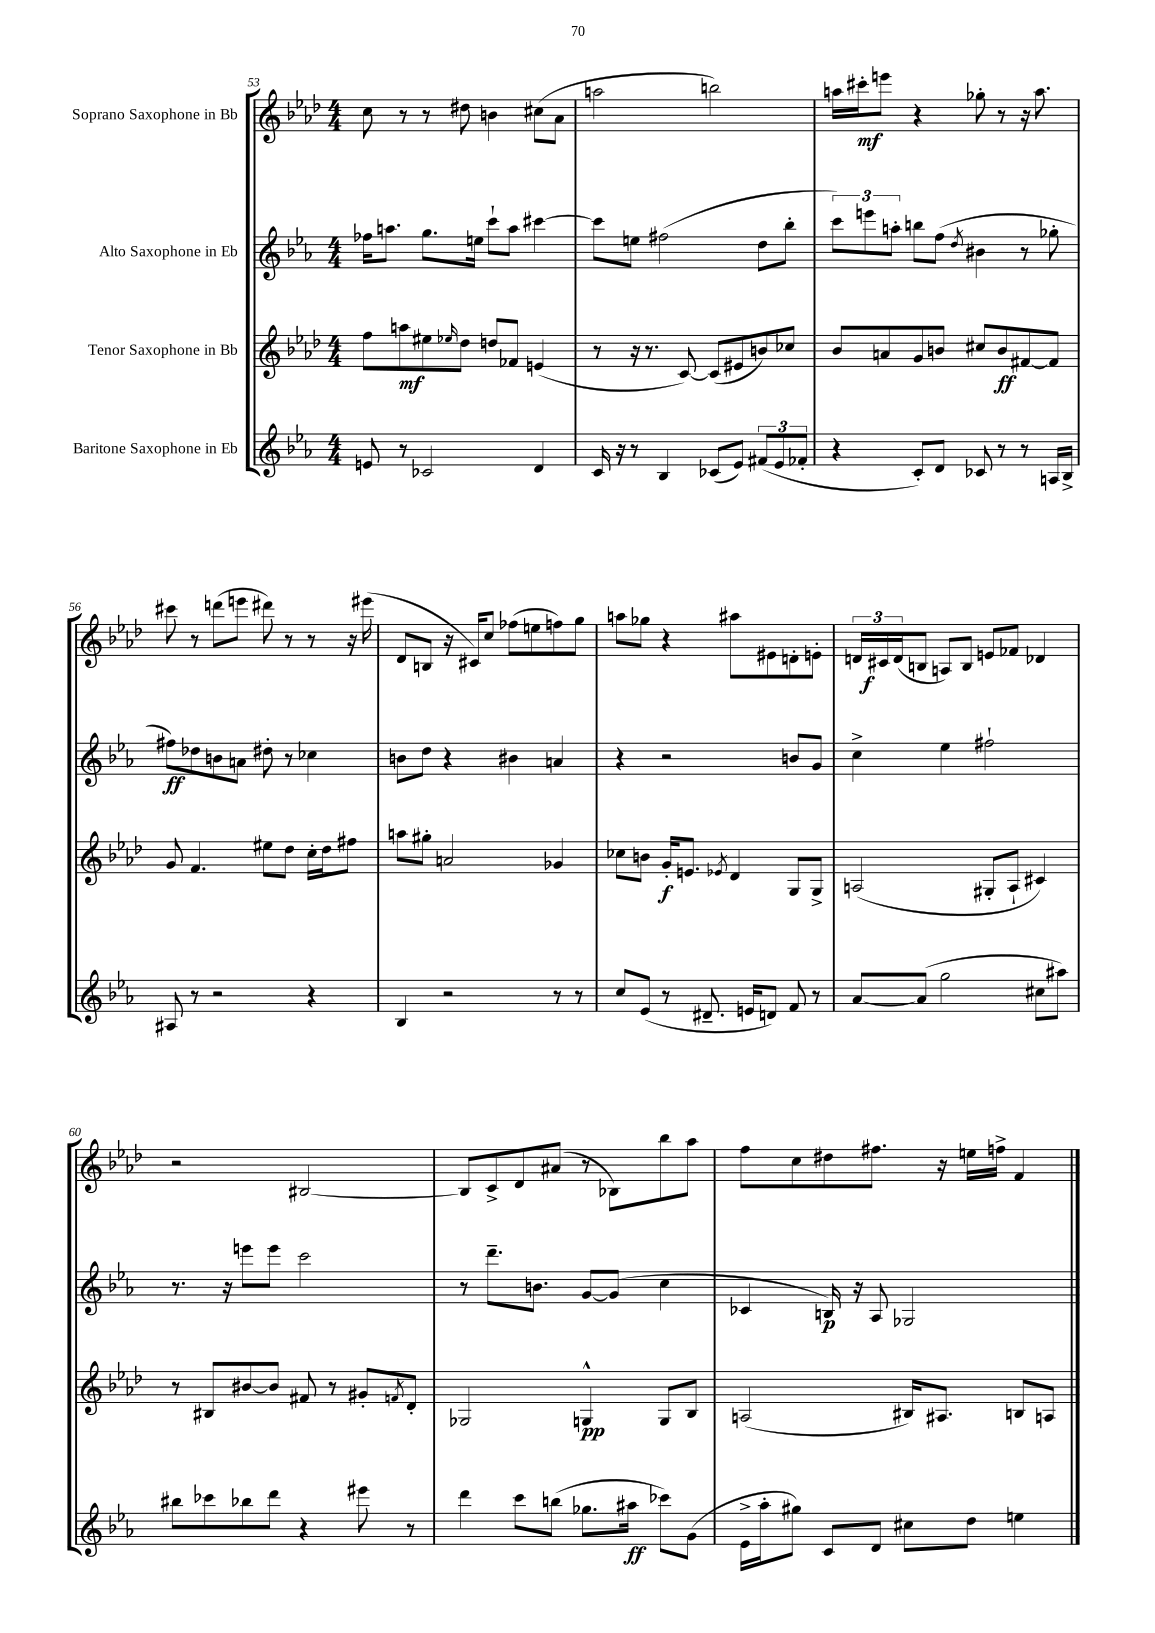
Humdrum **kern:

**kern	**dynam	**kern	**dynam	**kern	**dynam	**kern	**dynam
*part4	*part4	*part3	*part3	*part2	*part2	*part1	*part1
*staff4	*staff4	*staff3	*staff3	*staff2	*staff2	*staff1	*staff1
*I"Baritone Saxophone in Eb	*	*I"Tenor Saxophone in Bb	*	*I"Alto Saxophone in Eb	*	*I"Soprano Saxophone in Bb	*
*clefG2	*	*clefG2	*	*clefG2	*	*clefG2	*
*k[b-e-a-]	*	*k[b-e-a-d-]	*	*k[b-e-a-]	*	*k[b-e-a-d-]	*
*M4/4	*	*M4/4	*	*M4/4	*	*M4/4	*
=53	=53	=53	=53	=53	=53	=53	=53
8en/	.	8ff\L	.	16ff-X\KL	.	8cc\	.
.	.	.	.	8.aan\J	.	.	.
8r	.	8aan\	mf	.	.	8r	.
2c-X/	.	8ee#X\	.	8.gg\L	.	8r	.
.	.	16qqee-X/	.	.	.	.	.
.	.	8dd-\J	.	.	.	8dd#X\	.
.	.	.	.	16een\Jk	.	.	.
.	.	8ddn/L	.	8ccc`\L	.	4bn\	.
.	.	8f-X/J	.	8aa\J	.	.	.
4d/	.	(4en/	.	[4ccc#X\	.	(8cc#X\L	.
.	.	.	.	.	.	8a-\J	.
=54	=54	=54	=54	=54	=54	=54	=54
16c/	.	8r	.	8ccc#\L]	.	2aan\	.
16r	.	.	.	.	.	.	.
8r	.	16r	.	8een\J	.	.	.
.	.	8.r	.	.	.	.	.
4B-/	.	.	.	(2ff#X\	.	.	.
.	.	[8c/)	.	.	.	.	.
(8c-X/L	.	(8c/L]	.	.	.	2bbn\)	.
8e-/J)	.	8e#X/	.	.	.	.	.
(12f#X/L	.	8bn/)	.	8dd\L	.	.	.
12e-/	.	.	.	.	.	.	.
.	.	8cc-X/J	.	8bb-'\J	.	.	.
12f-X'/J	.	.	.	.	.	.	.
=55	=55	=55	=55	=55	=55	=55	=55
4r	.	8b-/L	.	12ccc\L)	.	16aan\LL	.
.	.	.	.	.	.	16ccc#X'\J	mf
.	.	.	.	12eeen\	.	.	.
.	.	8an/	.	.	.	8eeen\J	.
.	.	.	.	12aan'\J	.	.	.
8c'/L)	.	8g/	.	8bbn\L	.	4r	.
8d/J	.	8bn/J	.	(8ff\J	.	.	.
.	.	.	.	8qdd/	.	.	.
8c-X/	.	8cc#X/L	.	4b#X\	.	8gg-X'\	.
8r	.	8b/	ff	.	.	8r	.
8r	.	[8f#X/	.	8r	.	16r	.
.	.	.	.	.	.	8.aa\	.
16An/LL	.	8f#/J]	.	8gg-X'\	.	.	.
16B-^/JJ	.	.	.	.	.	.	.
!!LO:LB:g=z
=56	=56	=56	=56	=56	=56	=56	=56
8A#X/	.	8g/	.	8ff#X\L)	ff	8ccc#X\	.
8r	.	4.f/	.	8dd-X\	.	8r	.
2r	.	.	.	8bn\	.	(8dddn\L	.
.	.	.	.	8an\J	.	8eeen\J	.
.	.	8ee#X\L	.	8dd#X'\	.	8ddd#X\)	.
.	.	8dd-\J	.	8r	.	8r	.
4r	.	16cc'\LL	.	4cc-X\	.	8r	.
.	.	16dd-\J	.	.	.	.	.
.	.	8ff#X\J	.	.	.	16r	.
.	.	.	.	.	.	(16eee#X\	.
=57	=57	=57	=57	=57	=57	=57	=57
4B-/	.	8aan\L	.	8bn\L	.	8d-/L	.
.	.	8gg#X'\J	.	8dd\J	.	8Bn/J	.
2r	.	2an/	.	4r	.	16r	.
.	.	.	.	.	.	16c#X/KL)	.
.	.	.	.	.	.	8cc/J	.
.	.	.	.	4b#X\	.	(8ff-X\L	.
.	.	.	.	.	.	8een\	.
8r	.	4g-X/	.	4an/	.	8ffn\)	.
8r	.	.	.	.	.	8gg\J	.
=58	=58	=58	=58	=58	=58	=58	=58
8cc/L	.	8cc-X\L	.	4r	.	8aan\L	.
(8e-/J	.	8bn\J	.	.	.	8gg-X\J	.
8r	.	16g'/KL	f	2r	.	4r	.
.	.	8.en/J	.	.	.	.	.
8.d#X~/	.	.	.	.	.	.	.
.	.	8qe-X/	.	.	.	.	.
.	.	4d-/	.	.	.	8aa#X\L	.
16en/KL	.	.	.	.	.	.	.
8dn/J)	.	.	.	.	.	8e#X\	.
8f/	.	8G/L	.	8bn/L	.	8dn'\	.
8r	.	8G^/J	.	8g/J	.	8en'\J	.
=59	=59	=59	=59	=59	=59	=59	=59
[8a-/L	.	(2An/	.	4cc^\	.	24dn/LL	.
.	.	.	.	.	.	24c#X/	f
.	.	.	.	.	.	(24d/J	.
(8a-/J]	.	.	.	.	.	8Bn/J	.
2gg\	.	.	.	4ee-\	.	8An/L)	.
.	.	.	.	.	.	8B/J	.
.	.	8G#X'/L	.	2ff#X`\	.	8en/L	.
.	.	8A`/J	.	.	.	8f-X/J	.
8cc#X\L	.	4c#X/)	.	.	.	4d-X/	.
8aa#X\J)	.	.	.	.	.	.	.
!!LO:LB:g=z
=60	=60	=60	=60	=60	=60	=60	=60
8bb#X\L	.	8r	.	8.r	.	2r	.
8ccc-X\	.	8B#X/L	.	.	.	.	.
.	.	.	.	16r	.	.	.
8bb-X\	.	[8b#X/	.	8eeen\L	.	.	.
8ddd\J	.	8b#/J]	.	8eee\J	.	.	.
4r	.	8f#X/	.	2ccc\	.	[2B#X/	.
.	.	8r	.	.	.	.	.
8eee#X\	.	8g#X'/L	.	.	.	.	.
.	.	8qfn/	.	.	.	.	.
8r	.	8d-'/J	.	.	.	.	.
=61	=61	=61	=61	=61	=61	=61	=61
4ddd\	.	2G-X/	.	8r	.	8B#/L]	.
.	.	.	.	8.ddd~\L	.	8c^/	.
8ccc\L	.	.	.	.	.	8d-/	.
.	.	.	.	8.bn\J	.	.	.
(8bbn\J	.	.	.	.	.	(8a#X/J	.
8.gg-X\L	.	4Gn^^/	pp	[8g/L	.	8r	.
.	.	.	.	(8g/J]	.	8B-X\L)	.
16aa#X\Jk	ff	.	.	.	.	.	.
8ccc-X\L)	.	8G/L	.	4cc\	.	8bb-\	.
(8g\J	.	8B-/J	.	.	.	8aa-\J	.
=62	=62	=62	=62	=62	=62	=62	=62
16e-^\LL	.	(2An/	.	4c-X/	.	8ff\L	.
16aa-'\J	.	.	.	.	.	.	.
8gg#X\J)	.	.	.	.	.	8cc\	.
8c/L	.	.	.	16Bn/)	p	8dd#X\	.
.	.	.	.	16r	.	.	.
8d/J	.	.	.	8A-/	.	8.ff#X\J	.
8cc#X\L	.	16B#X/KL)	.	2G-X/	.	.	.
.	.	8.A#X/J	.	.	.	16r	.
8dd\J	.	.	.	.	.	16een\LL	.
.	.	.	.	.	.	16ffn^\JJ	.
4een\	.	8Bn/L	.	.	.	4f/	.
.	.	8An/J	.	.	.	.	.
==	==	==	==	==	==	==	==
*-	*-	*-	*-	*-	*-	*-	*-
